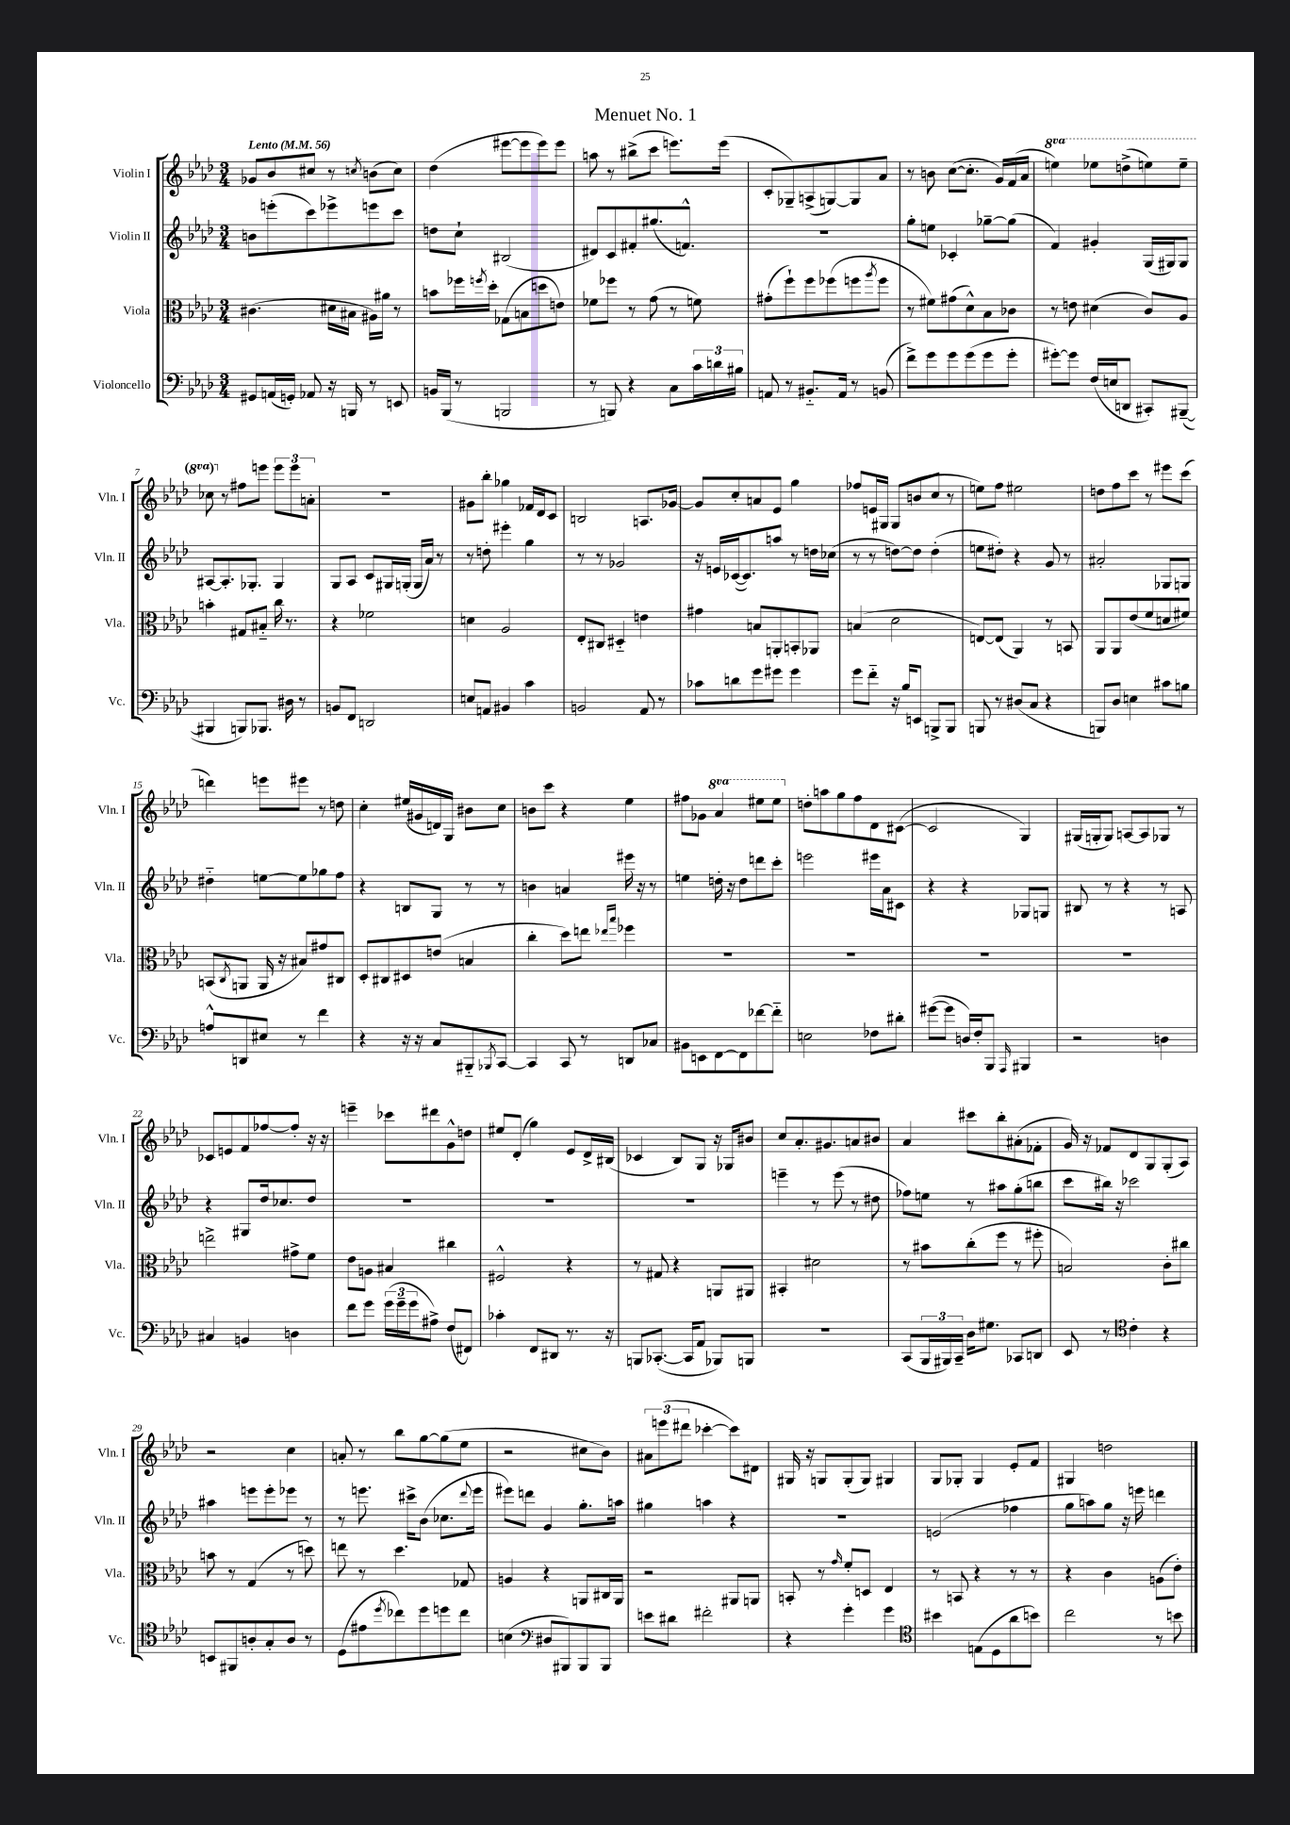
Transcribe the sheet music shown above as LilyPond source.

\header { title = "Menuet No. 1" }
<<
\new StaffGroup <<
\new Staff = "s0" \with { instrumentName = "Violin I" shortInstrumentName = "Vln. I" } {
    \clef treble \key aes \major \numericTimeSignature \time 3/4 \set Staff.ottavationMarkups = #ottavation-simple-ordinals \tempo "Lento" 4 = 56
    ges'8 bes'8 cis''8 r8 \acciaccatura { c''8 } b'8( c''8) |
    des''4( eis'''8~ eis'''8 eis'''8) eis'''8 |
    a''8 r8 bis''8->( c'''8 e'''8.) e'''16( |
    c'8-. ges8--) a8->( g8~) g8 aes'8 |
    r8 b'8 c''8~( c''8.-. g'16) f'16( aes'16 |
    \ottava #1 e'''4) ees'''8 d'''8->( e'''8) e'''8-- |
    ces'''8 \ottava #0 r8 fis''8 e'''8 \tuplet 3/2 { e'''8 e'''8 a'8-. } |
    R2. |
    gis'8 bes''8-. ges''4 fes'16 des'16 c'8 |
    b2 a8. ges'16~ |
    ges'8 c''8-. a'8 ees'8 g''4 |
    fes''8 e'16 gis16 gis8( b'8 c''8 r8 |
    e''8) f''8 eis''2 |
    d''8 f''8 c'''8 r8 eis'''8 c'''8( |
    d'''4) e'''8 eis'''8 r8 d''8 |
    c''4-. eis''16( gis'16 d'16) g16 bis'8 c''8 |
    b'8 c'''8 r4 ees''4 |
    fis''8 ges'8 \ottava #1 aes''4 eis'''8 eis'''8 \ottava #0 |
    d''8-. a''8 g''8 f''8 des'8 cis'8~( |
    cis'2 g4) |
    gis16( g16-. g8) a8~ a8 ges8 r8 |
    ces'8 e'8 f'8 fes''8~ fes''8-. r16 r16 |
    e'''4-- ces'''8 dis'''8 g'8-^ d''8 |
    eis''8 des'8-.( g''4) ees'8 des'16-> bis16( |
    ces'4 bes8) g8 r16 ges16 bis'8 |
    c''8 aes'8.-. gis'8. a'8 bis'8 |
    aes'4 cis'''8 bes''8-. ais'8-.( fes'8-. |
    g'16) r16 fes'8 des'8 g8 g8-.( aes8) |
    r2 c''4 |
    a'8-. r8 bes''8 g''8~ g''8( ees''8 |
    r2 cis''8 bes'8) |
    \tuplet 3/2 { ais'8 e'''8( dis'''8 } ces'''4~-. ces'''8) dis'8 |
    gis16 r16 g8 g8-.( g8) gis4 |
    g8 ges8-. ges4 ees'8-. f'8 |
    gis4 d''2 \bar "|." |
}
\new Staff = "s1" \with { instrumentName = "Violin II" shortInstrumentName = "Vln. II" } {
    \clef treble \key aes \major \numericTimeSignature \time 3/4
    b'8 e'''8-.( c'''8) ees'''8-> e'''8 c'''8 |
    d''8 c''8-! bis2( |
    dis'8) c'8 fis'8-. gis''8.( f'8.-^) |
    R2. |
    g''8-. e''8 ces'4-. ges''8~-- ges''8( |
    f'4) gis'4-. g16( gis16) gis8 |
    ais8~ ais8.-. ges8.-. ges4 |
    g8 aes8 c'8 gis16 g16-.( g16 aes'16) r8 |
    r8 d''8-. eis'''4-. g''4 |
    r8 r8 ges'2 |
    r16 e'16 ces'16~( ces'8.) a''8 r8 d''16 ces''16( |
    r8 r8 d''8~) d''8 d''4-.( |
    e''8 dis''8-.) r4 g'8 r8 |
    ais'2-. ges8 g8 |
    dis''4-_ e''8~ e''8 ges''8 f''8 |
    r4 b8 g8 r8 r8 |
    b'4 a'4 eis'''16 r16 r8 |
    e''4 d''16-. r16 d''8 d'''8 c'''8-. |
    e'''2 eis'''16 aes'16 cis'8 |
    r4 r4 ges8 g8 |
    bis8 r8 r4 r8 a8 |
    r4 gis8 des''16 ces''8. des''8 |
    R2. |
    R2. |
    R2. |
    e'''4-- r8 e'''8( r8 dis''8 |
    fes''8) e''8 r8 ais''8 g''8-.( b''8 |
    c'''8 bis''16) r16 ces'''2 |
    ais''4 e'''8 e'''8-. ees'''8 r8 |
    r8 e'''8. cis'''16-> bes'8( ces''8. \appoggiatura { des'''8 } e'''16 |
    eis'''8) d'''8 g'4 g''8.-. a''16 |
    gis''4 a''4 r4 |
    R2. |
    e'2( fes''4 |
    g''8 a''8) g''8 r16 e'''16 d'''4 \bar "|." |
}
\new Staff = "s2" \with { instrumentName = "Viola" shortInstrumentName = "Vla." } {
    \clef alto \key aes \major \numericTimeSignature \time 3/4
    cis'4.( dis'16 bis16 ais16) ais'16 r8 |
    b'8 fes''16 \acciaccatura { f''8 } des''16-. ges8( b8 d''8 e'8) |
    fes'8 fes''8 r8 g'8( r8 f'8) |
    gis'8-.( f''8-!) f''8 fes''8( f''8 \acciaccatura { aes''8 } f''8 |
    r8 fis'8) gis'8( des'8-^) bes8 ces'8 |
    r8 e'8 dis'4( c'8) aes8 |
    b'4-. gis8 bis8-_ c''16 r8. |
    r4 fes'2 |
    d'4 aes2 |
    ees8-. cis8 dis4-_ e'4 |
    gis'4 b8 a,8-. b,8-. aes,8 |
    b4( des'2 |
    e8~) e8( aes,4) r8 b,8 |
    aes,8 aes,8 ees'8( f'8 d'8 fis'8) |
    b,8( \acciaccatura { c8 } a,8 a,16 r16 bis8) gis'8 cis8 |
    des8-. cis8 dis8 e'8( b4 |
    c''4-. des''8) e''8 \grace { ees''16 bes''16 } fes''4 |
    R2. |
    R2. |
    R2. |
    R2. |
    e''2-> gis'8-> f'8 |
    ees'8 a8 bis4 cis''4 |
    fis2-^ r4 |
    r8 gis8 r4 a,8 ais,8 |
    bis,4-. dis'2 |
    r8 bis'8 c''8-.( f''8 r8 fis''8-. |
    b2) c'8-. cis''8 |
    b'8 r8 g4( r8 d''8) |
    e''8 r8 des''4. ges8 |
    a4 r4 a,8 cis16 a,16 |
    r2 ais,8 a,8 |
    b,8-. r8 \grace { g'16 } f'8-. d8 ees4 |
    r8 b,8 r4 r8 r8 |
    r4 c'4 a8( ees'8-.) \bar "|." |
}
\new Staff = "s3" \with { instrumentName = "Violoncello" shortInstrumentName = "Vc." } {
    \clef bass \key aes \major \numericTimeSignature \time 3/4
    gis,8 a,16( g,16-.) aes,8 r16 b,,16 r8 e,8 |
    b,16 bes,,16( r8 b,,2 |
    r8 b,,8) r4 c8 \tuplet 3/2 { c'16 d'16 bis16 } |
    a,8 r8 bis,8.-_ a,16 r8 b,8( |
    f'8->) g'8 g'8 g'8( g'8 g'8-. |
    gis'8~-.) gis'8 f16( e16 d,8 cis,8-.) bis,,8~--( |
    bis,,4 b,,8) bes,,8. dis16 r8 |
    b,8 f,8 d,2 |
    e8 a,8 bis,4 c'4 |
    b,2 aes,8 r8 |
    ces'8 d'8 g'8 gis'8 gis'4 |
    g'8 f'8-_ r16 bes16 e,8 b,,8-> b,,8 |
    b,,8 r8 dis8( c8 r4 |
    b,,8) des8 e4 cis'8 b8 |
    a8-^ d,8 eis8 r8 f'4 |
    r4 r16 r16 c8 bis,,8-_ \acciaccatura { bes,,8 } c,8~ |
    c,4 c,8 r8 d,8 ces8 |
    bis,8 e,8 f,8~ f,8 fes'8~ fes'8-_ |
    e2 fes8 dis'8-. |
    gis'8~( gis'8 d16) f16-. bes,,8 \grace { aes,,16 } bis,,4 |
    r2 d4 |
    cis4 b,4 d4 |
    f'8 g'8 \tuplet 3/2 { g'16( g'16-- g'16 } ais8->) f8( fis,8) |
    ces'4-. f,8 dis,8 r8. r16 |
    b,,8 ces,8.~-.( ces,16 aes,8 bes,,8) b,,8 |
    R2. |
    c,8( \tuplet 3/2 { bes,,16 bis,,16) c,16-- } des16 gis8. ces,8 d,8 |
    ees,8 r8 \clef tenor c'4-. r4 |
    b,8 fis,8 a8-. g8-. a8 r8 |
    des8( eis'8 \acciaccatura { des''8 } ces''8) des''8 d''8 ces''8 |
    b4( \clef bass dis8 bis,,8) bis,,8 bis,,8 |
    e'8 dis'8 fis'2-. |
    r4 g'4-. g'4 |
    \clef tenor bis'4 e8( des8 aes'8 b'8) |
    c''2 r8 b'8 \bar "|." |
}
>>
>>
